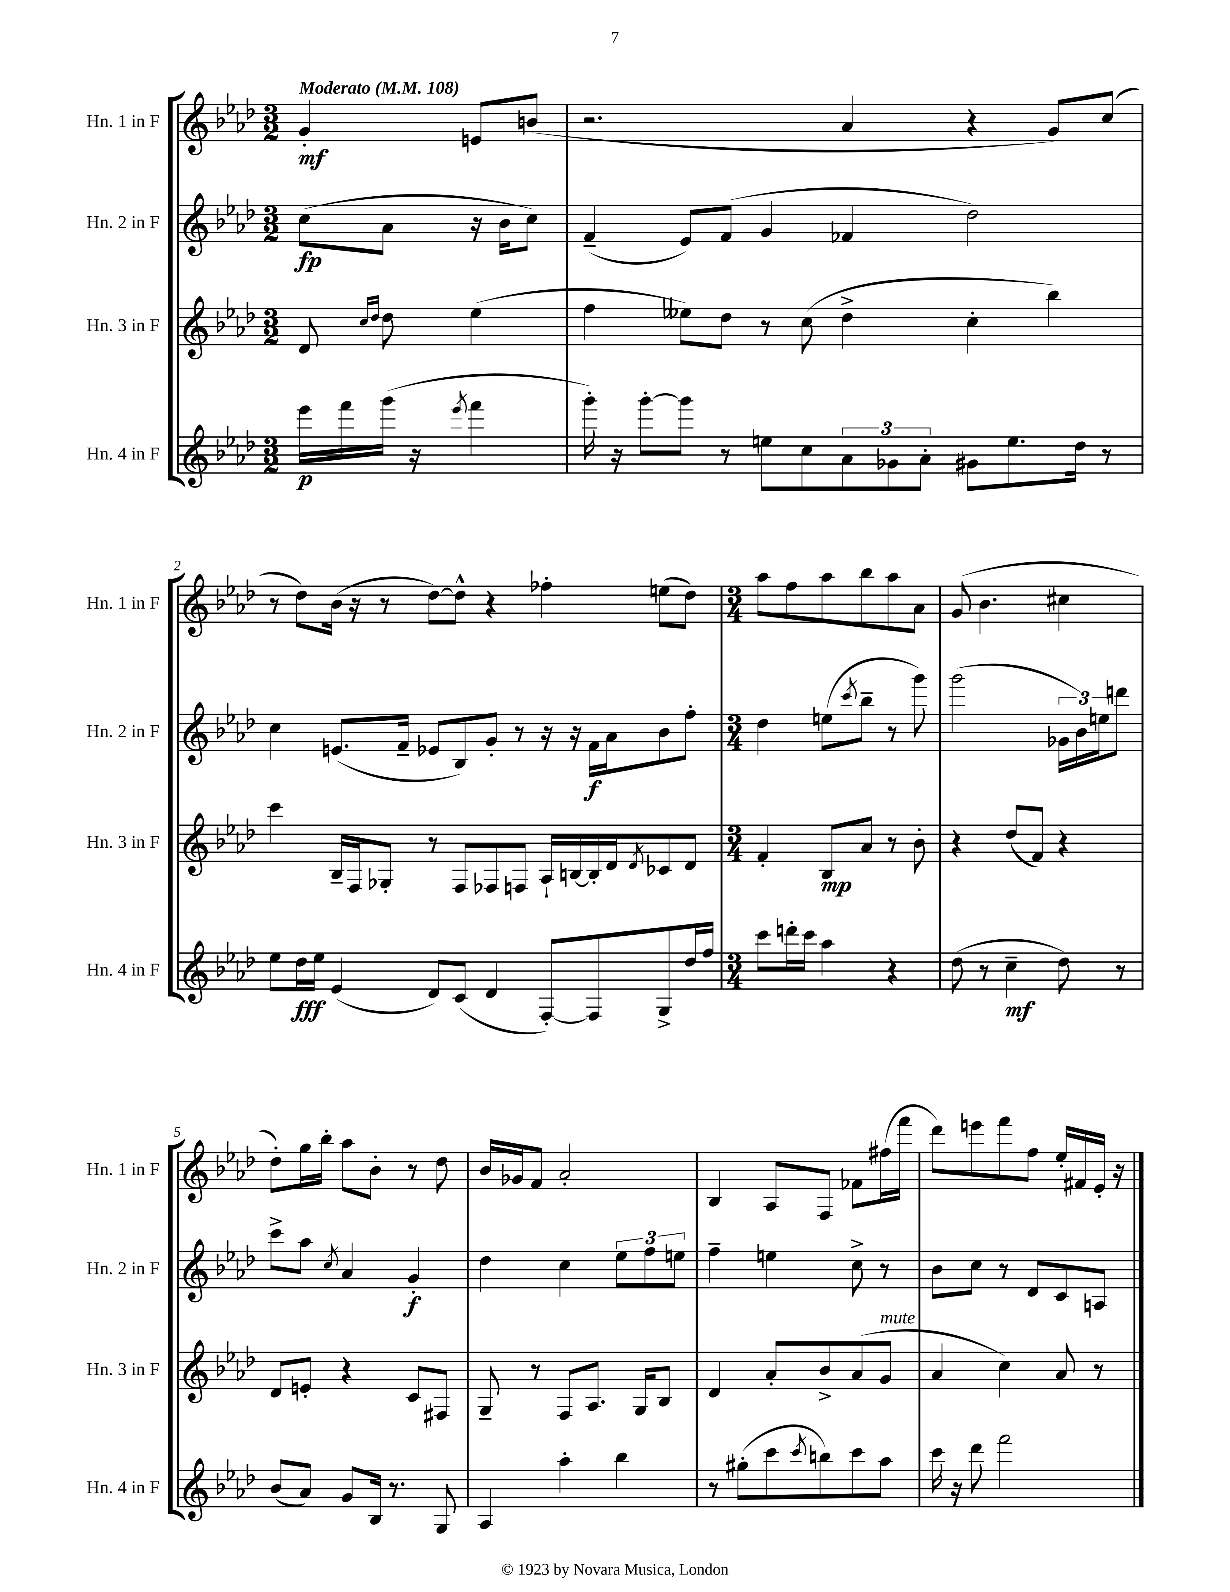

**kern	**kern	**kern	**kern
*staff4	*staff3	*staff2	*staff1
*clefG2	*clefG2	*clefG2	*clefG2
*k[b-e-a-d-]	*k[b-e-a-d-]	*k[b-e-a-d-]	*k[b-e-a-d-]
*M3/2	*M3/2	*M3/2	*M3/2
*MM108	*MM108	*MM108	*MM108
16eee-	8d-	(8cc	4g'
16fff	.	.	.
.	16qqcc	.	.
.	16qqdd-	.	.
(16ggg	8dd-	8a-	.
16r	.	.	.
8qeee-	.	.	.
4fff	(4ee-	16r	8e
.	.	16b-	.
.	.	8cc)	(8b
=	=	=	=
16ggg')	4ff	(4f~	2.r
16r	.	.	.
[8ggg'	.	.	.
8ggg]	8ee--)	8e-)	.
8r	8dd-	(8f	.
8ee	8r	4g	.
8cc	(8cc	.	.
12a-	4dd-^	4f-	4a-
12g-	.	.	.
12a-'	.	.	.
8g#	4cc'	2dd-)	4r
8.ee	.	.	.
.	4bb-)	.	8g)
16dd-	.	.	.
8r	.	.	(8cc
=	=	=	=
8ee-	4ccc	4cc	8r
16dd-	.	.	8dd-)
16ee-	.	.	.
(4e-	16B-~	(8.e	(16b-
.	16F	.	16r
.	8G-'	.	8r
.	.	16f~	.
8d-)	8r	8e-	[8dd-)
(8c	8F	8B-)	8dd-^^]
4d-	8F-	8g'	4r
.	8F	8r	.
[8F')	16A-`	16r	4ff-'
.	[16B	16r	.
8F]	16B']	16f	.
.	16d-	16a-	.
.	8qd-	.	.
8G^	8c-	8b-	(8ee
16dd-	8d-	8ff'	8dd-)
16ff	.	.	.
=	=	=	=
*M3/4	*M3/4	*M3/4	*M3/4
8ccc	4f'	4dd-	8aa-
16ddd'	.	.	8ff
16ccc	.	.	.
4aa-	8B-	(8ee	8aa-
.	.	8qccc	.
.	8a-	8bb-~	8bb-
4r	8r	8r	8aa-
.	8b-'	8ggg)	8a-
=	=	=	=
(8dd-	4r	(2ggg	(8g
8r	.	.	4.b-
4cc~	(8dd-	.	.
.	8f)	.	.
8dd-)	4r	24g-	4cc#
.	.	24b-)	.
.	.	24ee	.
8r	.	8ddd	.
=	=	=	=
(8b-	8d-	8ccc^	8dd-')
8a-)	8e'	8aa-	16gg
.	.	.	16bb-'
.	.	8qcc	.
8g	4r	4a-	8aa-
16B-	.	.	8b-'
8.r	.	.	.
.	8c	4g'	8r
8G	8F#	.	8dd-
=	=	=	=
4A-	8G~	4dd-	16b-
.	.	.	16g-
.	8r	.	8f
4aa-'	8F	4cc	2a-'
.	8.A-	.	.
4bb-	.	12ee-	.
.	16G	.	.
.	.	12ff	.
.	8B-	.	.
.	.	12ee	.
=	=	=	=
8r	4d-	4ff~	4B-
(8gg#'	.	.	.
8ccc	8a-'	4ee	8A-
8qccc	.	.	.
8bb)	8b-^	.	8F
8ccc	(8a-	8cc^	8f-
8aa-	8g	8r	(16ff#
.	.	.	16fff
=	=	=	=
16ccc	4a-	8b-	8ddd-)
16r	.	.	.
8ddd-	.	8cc	8eee
2fff	4cc)	8r	8fff
.	.	8d-	8ff
.	8a-	8c	16ee-'
.	.	.	16f#
.	8r	8A	16e-'
.	.	.	16r
==	==	==	==
*-	*-	*-	*-
